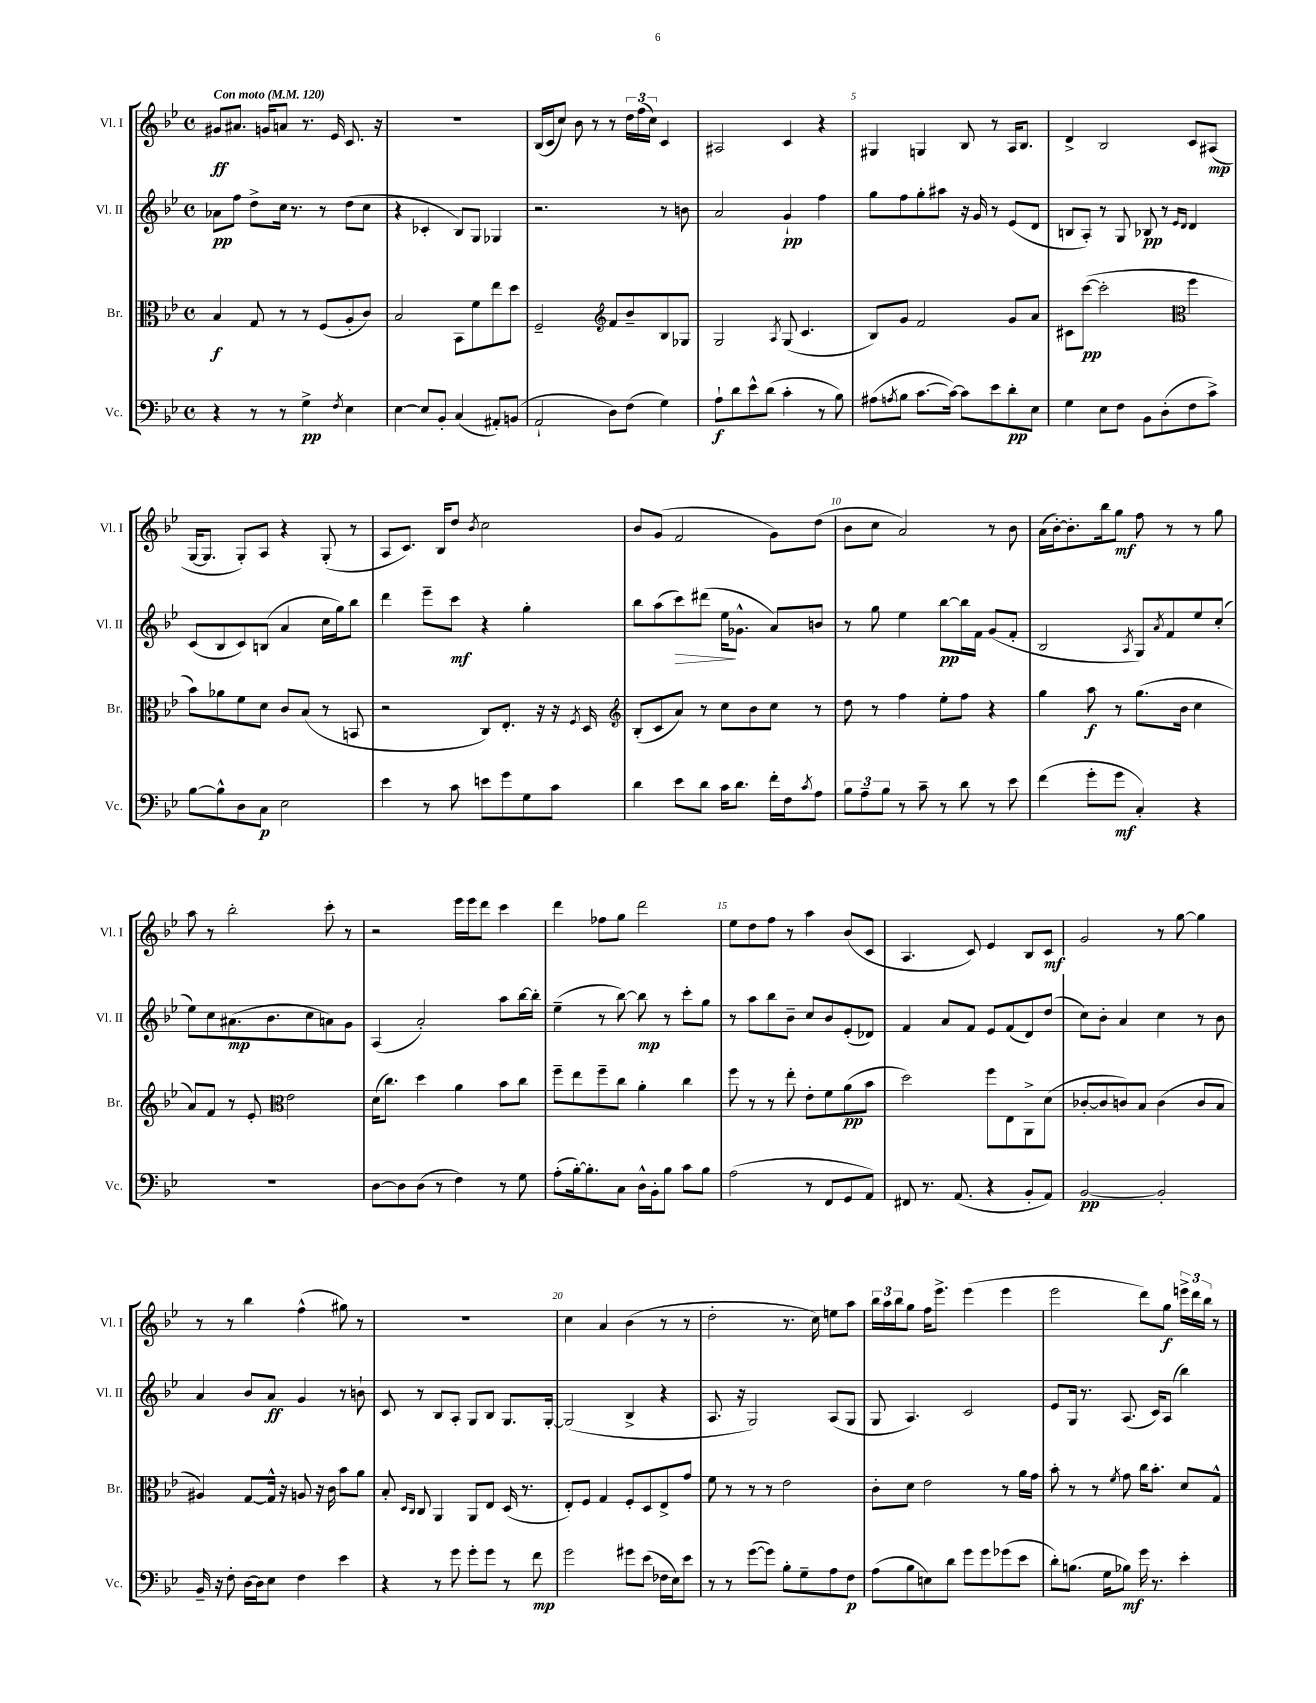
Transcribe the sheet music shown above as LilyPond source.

<<
\new StaffGroup <<
\new Staff = "s0" \with { instrumentName = "Vl. I" shortInstrumentName = "Vl. I" } {
    \clef treble \key bes \major \defaultTimeSignature \time 4/4 \tempo "Con moto" 4 = 120
    gis'8\ff ais'8. g'16 a'8 r8. ees'16 c'8. r16 |
    R1 |
    bes16( c'16 c''8) bes'8 r8 r8 \tuplet 3/2 { d''16 f''16( c''16) } c'4 |
    ais2 c'4 r4 |
    gis4 g4 bes8 r8 a16 bes8. |
    d'4-> bes2 c'8 ais8\mp( |
    g16~ g8. g8-.) a8 r4 g8-.( r8 |
    a8 c'8.) bes16 d''8 \acciaccatura { bes'8 } c''2 |
    bes'8 g'8( f'2 g'8) d''8( |
    bes'8 c''8 a'2) r8 bes'8 |
    a'16( bes'16~-.) bes'8.-. bes''16 g''8\mf f''8 r8 r8 g''8 |
    a''8 r8 bes''2-. c'''8-. r8 |
    r2 ees'''16 ees'''16 d'''8 c'''4 |
    d'''4 fes''8 g''8 d'''2 |
    ees''8 d''8 f''8 r8 a''4 bes'8( c'8 |
    a4. c'8) ees'4 bes8 c'8\mf |
    g'2 r8 g''8~ g''4 |
    r8 r8 bes''4 f''4-^( gis''8) r8 |
    r1 |
    c''4 a'4 bes'4( r8 r8 |
    d''2-. r8. c''16) e''8 a''8 |
    \tuplet 3/2 { bes''16 a''16 bes''16 } g''8 f''16 ees'''8.-> ees'''4( ees'''4 |
    ees'''2 d'''8) g''8\f \tuplet 3/2 { e'''16-> d'''16 bes''16 } r8 \bar "|." |
}
\new Staff = "s1" \with { instrumentName = "Vl. II" shortInstrumentName = "Vl. II" } {
    \clef treble \key bes \major \defaultTimeSignature \time 4/4
    aes'8\pp f''8 d''8-> c''16 r8. r8 d''8( c''8 |
    r4 ces'4-. bes8) g8 ges4 |
    r2. r8 b'8 |
    a'2 g'4-!\pp f''4 |
    g''8 f''8 g''8-. ais''8 r16 g'16 r8 ees'8( d'8 |
    b8 a8-.) r8 g8 bes8\pp r8 \grace { ees'16 d'16 } d'4 |
    c'8( bes8 c'8) b8( a'4 c''16 g''16) bes''8 |
    d'''4 ees'''8-- c'''8\mf r4 g''4-. |
    bes''8 a''8( c'''8\>) dis'''8( ees''16\! ges'8.-^ a'8) b'8 |
    r8 g''8 ees''4 bes''8~\pp bes''16 f'16 g'8( f'8-. |
    bes2 \acciaccatura { a8 } g8) \acciaccatura { a'8 } f'8 ees''8 c''8-.( |
    ees''8) c''8 ais'8.\mp( bes'8. c''8 a'8) g'8 |
    a4( a'2-.) a''8 bes''16~ bes''16-. |
    ees''4--( r8 bes''8~) bes''8\mp r8 c'''8-. g''8 |
    r8 a''8 bes''8 bes'8-- c''8 bes'8 ees'8-.( des'8) |
    f'4 a'8 f'8 ees'8 f'8( d'8) d''8( |
    c''8) bes'8-. a'4 c''4 r8 bes'8 |
    a'4 bes'8 a'8\ff g'4 r8 b'8-! |
    c'8 r8 bes8 a8-. g8 bes8 g8. g16~-. |
    g2( bes4-> r4 |
    a8. r16 g2) a8( g8 |
    g8 a4.) c'2 |
    ees'8 g16 r8. a8.( c'16) a8( bes''4) \bar "|." |
}
\new Staff = "s2" \with { instrumentName = "Br." shortInstrumentName = "Br." } {
    \clef alto \key bes \major \defaultTimeSignature \time 4/4
    bes4\f g8 r8 r8 f8( a8-. c'8) |
    bes2 bes,8 f'8 ees''8 d''8 |
    f2-- \clef treble f'8 bes'8-- bes8 ges8 |
    g2 \acciaccatura { a8 } g8( c'4. |
    bes8) g'8 f'2 g'8 a'8 |
    cis'8 c'''8~\pp( c'''2-. \clef alto f''4 |
    bes'8) aes'8 f'8 d'8 c'8 bes8( r8 b,8 |
    r2 c8) ees8.-. r16 r16 \acciaccatura { f8 } d16 |
    \clef treble bes8-.( c'8 a'8) r8 c''8 bes'8 c''8 r8 |
    d''8 r8 f''4 ees''8-. f''8 r4 |
    g''4 a''8\f r8 g''8.( bes'16 c''4 |
    a'8) f'8 r8 ees'8-. \clef alto ees'2 |
    d'16( c''8.) d''4 a'4 bes'8 c''8 |
    f''8-- ees''8 f''8-- c''8 a'4-. c''4 |
    f''8 r8 r8 ees''8-. ees'8-. f'8 a'8\pp( bes'8 |
    d''2) f''8 ees8 a,8-> d'8( |
    ces'8~-. ces'8 c'8) bes8 c'4( c'8 bes8 |
    ais4) g8~ g16-^ r16 a8 r16 c'16 bes'8 a'8 |
    bes8-. \grace { d16 c16 } c8 a,4 a,8 ees8 d16( r8. |
    ees8-.) f8 g4 f8-. d8 ees8-> g'8 |
    f'8 r8 r8 r8 ees'2 |
    c'8-. d'8 ees'2 r8 a'16 g'16 |
    bes'8-. r8 r8 \acciaccatura { f'8 } g'8 c''16 bes'8.-. d'8 g8-^ \bar "|." |
}
\new Staff = "s3" \with { instrumentName = "Vc." shortInstrumentName = "Vc." } {
    \clef bass \key bes \major \defaultTimeSignature \time 4/4
    r4 r8 r8 g4->\pp \acciaccatura { f8 } ees4 |
    ees4~ ees8 bes,8-. c4( ais,8-.) b,8( |
    a,2-! d8) f8( g4) |
    a8-!\f d'8 ees'8-^ d'8( c'4-. r8 bes8) |
    ais8( \acciaccatura { a8 } bes8 c'8.~ c'16~) c'8 ees'8 d'8-.\pp ees8 |
    g4 ees8 f8 bes,8 d8-.( f8 c'8->) |
    bes8~ bes8-^ d8 c8\p ees2 |
    ees'4 r8 c'8 e'8 g'8 g8 c'8 |
    d'4 ees'8 d'8 c'16 d'8. f'16-. f16 \acciaccatura { c'8 } a8 |
    \tuplet 3/2 { bes8 a8-- bes8 } r8 c'8-- r8 d'8 r8 ees'8 |
    f'4( g'8-. g'8\mf c4-.) r4 |
    r1 |
    d8~ d8 d8( r8 f4) r8 g8 |
    a8-.( bes16~-.) bes8.-. c8 d16-^ bes,16-. bes8 c'8 bes8 |
    a2( r8 f,8 g,8 a,8) |
    fis,8 r8. a,8.( r4 bes,8-. a,8) |
    bes,2~\pp bes,2-. |
    bes,16-- r16 f8-. d16~ d16 ees8 f4 ees'4 |
    r4 r8 g'8 g'8-. g'8 r8 f'8\mp |
    g'2 gis'8 ees'8( fes16 ees16) ees'8 |
    r8 r8 g'8~( g'8) bes8-. g8-- a8 f8\p |
    a8( bes8 e8) d'8 g'8 g'8 ges'8( ees'8 |
    d'8-.) b8.( g16 bes8\mf) g'16 r8. ees'4-. \bar "|." |
}
>>
>>
\layout { \context { \Score \override BarNumber.break-visibility = ##(#f #t #t) barNumberVisibility = #(every-nth-bar-number-visible 5) } }
